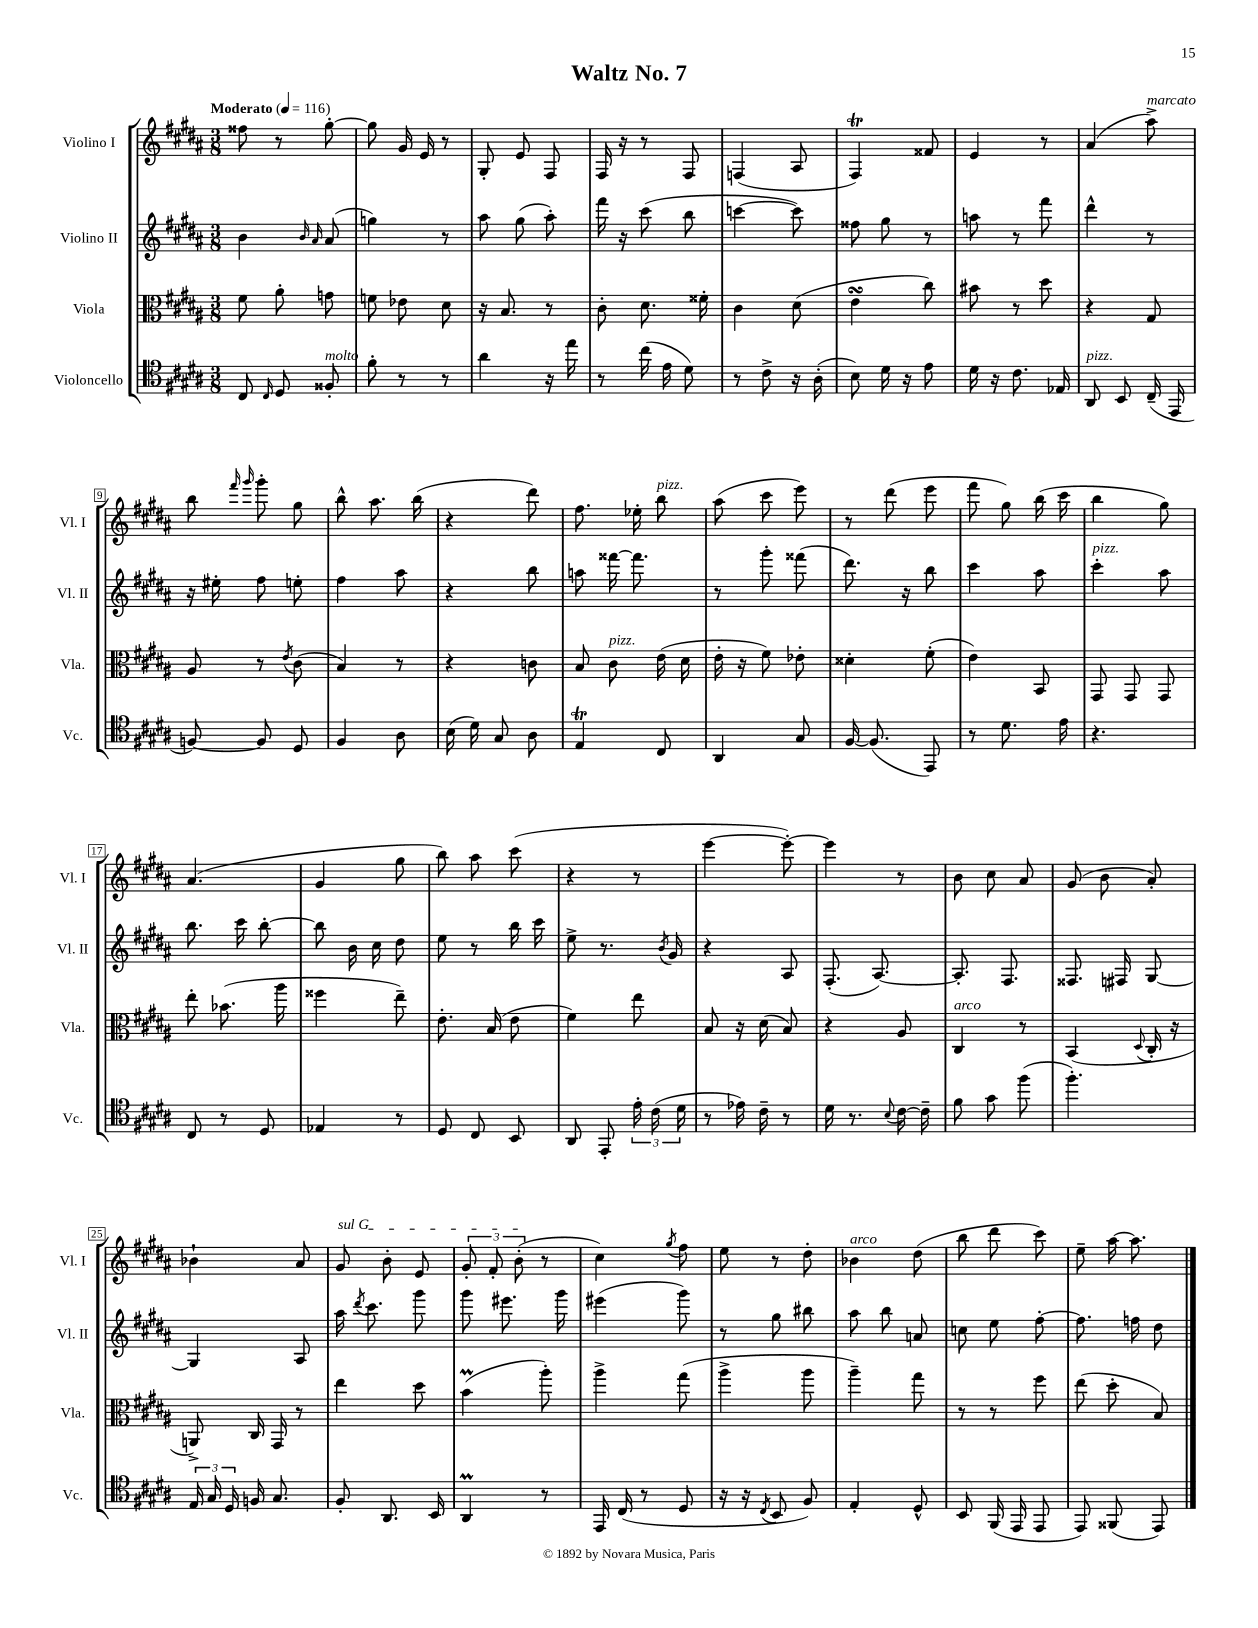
\header { title = "Waltz No. 7" }
<<
\new StaffGroup <<
\new Staff = "s0" \with { instrumentName = "Violino I" shortInstrumentName = "Vl. I" } {
    \clef treble \key b \major \numericTimeSignature \time 3/8 \tempo "Moderato" 4 = 116
    \autoBeamOff fisis''8 r8 gis''8~-. |
    gis''8 gis'16 e'16 r8 |
    gis8-. e'8 fis8 |
    fis16 r16 r8 fis8 |
    f4( ais8 |
    fis4\trill) fisis'8 |
    e'4 r8 |
    ais'4( ais''8->^\markup { \italic "marcato" }) |
    b''8 \grace { fis'''16 gis'''16 } gis'''8-. gis''8 |
    b''8-^ ais''8. b''16( |
    r4 dis'''8) |
    fis''8. ees''16-. b''8^\markup { \italic "pizz." } |
    ais''8( cis'''8 e'''8) |
    r8 dis'''8( e'''8 |
    fis'''8 gis''8) b''16( cis'''16 |
    b''4 gis''8) |
    ais'4.( |
    gis'4 gis''8 |
    b''8) ais''8 cis'''8( |
    r4 r8 |
    e'''4~ e'''8~-.) |
    e'''4 r8 |
    b'8 cis''8 ais'8 |
    gis'8( b'8 ais'8-.) |
    bes'4-! ais'8 |
    \once \override TextSpanner.bound-details.left.text = \markup { \italic "sul G" } gis'8\startTextSpan b'8-. e'8 |
    \tuplet 3/2 { gis'8-. fis'8-. b'8-.\stopTextSpan( } r8 |
    cis''4) \acciaccatura { gis''8 } fis''8 |
    e''8 r8 dis''8-. |
    bes'4^\markup { \italic "arco" } dis''8( |
    b''8 dis'''8 cis'''8) |
    e''8-- ais''16~ ais''8. \bar "|." |
}
\new Staff = "s1" \with { instrumentName = "Violino II" shortInstrumentName = "Vl. II" } {
    \clef treble \key b \major \numericTimeSignature \time 3/8
    \autoBeamOff b'4 \grace { b'16 ais'16 } ais'8( |
    g''4) r8 |
    ais''8 gis''8( ais''8-.) |
    fis'''16 r16 cis'''8( b''8 |
    c'''4~ c'''8) |
    fisis''8 gis''8 r8 |
    a''8 r8 fis'''8 |
    dis'''4-^ r8 |
    r16 eis''16-. fis''8 e''8-. |
    fis''4 ais''8 |
    r4 b''8 |
    a''8 fisis'''16~ fisis'''8. |
    r8 gis'''8-. fisis'''8( |
    dis'''8.) r16 b''8 |
    cis'''4 ais''8 |
    cis'''4-.^\markup { \italic "pizz." } ais''8 |
    b''8. cis'''16 b''8~-. |
    b''8 b'16 cis''16 dis''8 |
    e''8 r8 b''16 cis'''16 |
    e''8-> r8. \acciaccatura { b'8 } gis'16 |
    r4 ais8 |
    fis8.-.( ais8.~) |
    ais8.-. fis8. |
    fisis8. fis16 gis8~ |
    gis4 ais8 |
    ais''16 \acciaccatura { dis'''8 } cis'''8. gis'''8 |
    gis'''8 eis'''8. gis'''16 |
    eis'''4( gis'''8) |
    r8 gis''8 bis''8 |
    ais''8 b''8 a'8 |
    c''8 e''8 fis''8~-. |
    fis''8. f''16 dis''8 \bar "|." |
}
\new Staff = "s2" \with { instrumentName = "Viola" shortInstrumentName = "Vla." } {
    \clef alto \key b \major \numericTimeSignature \time 3/8
    \autoBeamOff fis'8 ais'8-. g'8 |
    f'8 ees'8 dis'8 |
    r16 b8. r8 |
    cis'8-. dis'8. fisis'16-. |
    cis'4 dis'8( |
    e'4\turn cis''8) |
    bis'8 r8 dis''8 |
    r4 gis8 |
    ais8 r8 \acciaccatura { e'8 } cis'8( |
    b4) r8 |
    r4 c'8 |
    b8 cis'8^\markup { \italic "pizz." } e'16( dis'16 |
    e'16-. r16 fis'8) ees'8-. |
    disis'4-. fis'8-.( |
    e'4) b,8 |
    gis,8 gis,8 gis,8 |
    e''8-. bes'8.( ais''16 |
    fisis''4 e''8--) |
    e'8.-. b16( e'8 |
    fis'4) e''8 |
    b8 r16 dis'16( b8) |
    r4 ais8 |
    cis4^\markup { \italic "arco" } r8 |
    b,4( \appoggiatura { dis8 } cis16-. r16 |
    a,8->) cis16 gis,16 r8 |
    e''4 dis''8 |
    b'4\prall( ais''8-.) |
    ais''4-> gis''8( |
    ais''4-> ais''8 |
    ais''4--) gis''8 |
    r8 r8 fis''8 |
    e''8( dis''8-. b8) \bar "|." |
}
\new Staff = "s3" \with { instrumentName = "Violoncello" shortInstrumentName = "Vc." } {
    \clef tenor \key b \major \numericTimeSignature \time 3/8
    \autoBeamOff cis8 \grace { cis16 } dis8 fisis8-.^\markup { \italic "molto" } |
    fis'8-. r8 r8 |
    ais'4 r16 e''16 |
    r8 cis''16( e'16 dis'8) |
    r8 cis'8-> r16 ais16-.( |
    b8) dis'16 r16 e'8 |
    dis'16 r16 cis'8. ees16 |
    ais,8^\markup { \italic "pizz." } b,8 cis16--( e,16 |
    f8~) f8 dis8 |
    fis4 ais8 |
    b16( dis'16) gis8 ais8 |
    e4\trill cis8 |
    ais,4 gis8 |
    fis16~ fis8.( e,8) |
    r8 dis'8. e'16 |
    r4. |
    cis8 r8 dis8 |
    ees4 r8 |
    dis8 cis8 b,8 |
    ais,8 e,8-. \tuplet 3/2 { e'16-. cis'16( dis'16 } |
    r8 ees'16) cis'16-- r8 |
    dis'16 r8. \appoggiatura { b8 } cis'16~ cis'16-- |
    fis'8 gis'8 fis''8( |
    fis''4.-.) |
    \tuplet 3/2 { e16 gis16 dis16 } f16 gis8. |
    fis8-. ais,8. b,16 |
    ais,4\prall r8 |
    e,16 cis16( r8 dis8 |
    r16 r16 \acciaccatura { cis8 } b,8 fis8) |
    e4-. dis8-^ |
    b,8 fis,16( e,16 e,8 |
    e,8) fisis,8( e,8) \bar "|." |
}
>>
>>
\layout { \context { \Score \override BarNumber.stencil = #(make-stencil-boxer 0.1 0.3 ly:text-interface::print) } }
